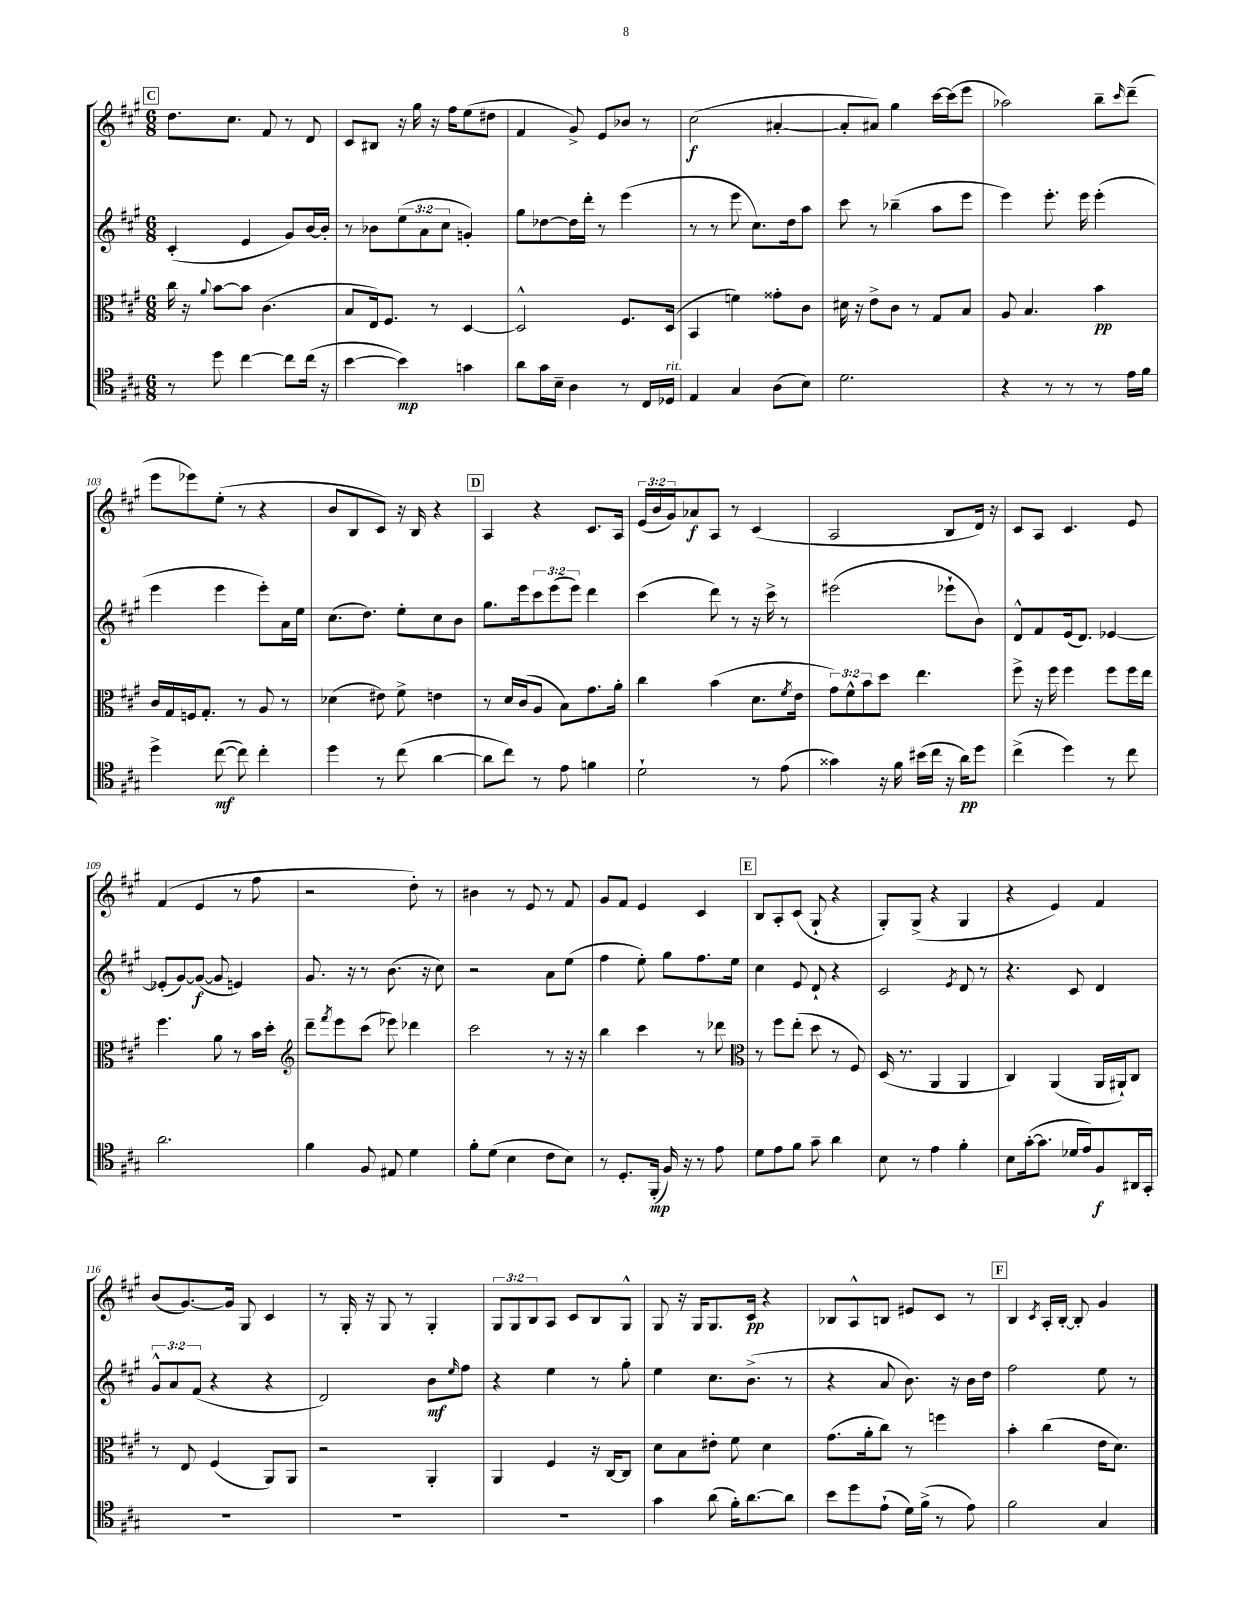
<<
\new StaffGroup <<
\new Staff = "s0" {
    \clef treble \key a \major \numericTimeSignature \time 6/8 \override Staff.TupletNumber.text = #tuplet-number::calc-fraction-text
    \mark \markup { \box "C" } d''8. cis''8. fis'8 r8 d'8 |
    cis'8 bis8 r16 gis''16 r16 fis''16 e''8( dis''8 |
    fis'4 gis'8->) e'8 bes'8 r8 |
    cis''2\f( ais'4~-. |
    ais'8-. ais'8) gis''4 cis'''16~ cis'''16( e'''8 |
    aes''2) b''8-- \grace { cis'''16 } d'''8--( |
    e'''8 ees'''8) e''8-.( r8 r4 |
    b'8 b8 cis'8) r16 b16 r4 |
    \mark \markup { \box "D" } a4 r4 cis'8. a16 |
    \tuplet 3/2 { e'16( b'16 gis'16) } aes'8\f a8 r8 cis'4( |
    a2 b8 d'16) r16 |
    cis'8 a8 cis'4. e'8 |
    fis'4( e'4 r8 fis''8 |
    r2 d''8-.) r8 |
    bis'4 r8 e'8 r8 fis'8 |
    gis'8 fis'8 e'4 cis'4 |
    \mark \markup { \box "E" } b8 a8-. cis'8( gis8-! r4 |
    gis8-.) gis8->( r4 gis4 |
    r4 e'4) fis'4 |
    b'8( gis'8.~) gis'16 gis8 cis'4 |
    r8 gis16-. r16 gis8 r8 gis4-. |
    \tuplet 3/2 { gis8 gis8 b8 } a8 cis'8 b8 gis8-^ |
    gis8 r16 gis16 gis8. cis'16\pp r4 |
    bes8 a8-^ b8 eis'8 cis'8 r8 |
    \mark \markup { \box "F" } b4 \acciaccatura { cis'8 } a16-. b16~-. b8-. gis'4 \bar "|." |
}
\new Staff = "s1" {
    \clef treble \key a \major \numericTimeSignature \time 6/8 \override Staff.TupletNumber.text = #tuplet-number::calc-fraction-text
    \mark \markup { \box "C" } cis'4-.( e'4 gis'8) b'16~ b'16-. |
    r8 bes'8 \tuplet 3/2 { e''8( a'8 cis''8 } g'4-.) |
    gis''8 des''8~ des''16 d'''16-. r8 e'''4( |
    r8 r8 e'''8 cis''8.) d''16 a''8 |
    cis'''8 r8 bes''4--( a''8 e'''8 |
    e'''4) e'''8.-. e'''16 e'''4-.( |
    e'''4 e'''4 e'''8-.) a'16 e''16 |
    cis''8.( d''8.) e''8-. cis''8 b'8 |
    \mark \markup { \box "D" } gis''8. e'''16 \tuplet 3/2 { cis'''8 e'''8( e'''8) } d'''4 |
    cis'''4( d'''8) r8 r16 cis'''16-> r8 |
    eis'''2( ees'''8-! b'8) |
    d'8-^ fis'8 e'16( d'8.) ees'4~ |
    ees'8-.( gis'8~) gis'8~\f( gis'8 e'4) |
    gis'8. r16 r8 b'8.( r16 cis''8) |
    r2 a'8 e''8( |
    fis''4 e''8-.) gis''8 fis''8. e''16 |
    \mark \markup { \box "E" } cis''4 e'8 d'8-! r4 |
    cis'2 \acciaccatura { e'8 } d'8 r8 |
    r4. cis'8 d'4 |
    \tuplet 3/2 { gis'8-^ a'8 fis'8( } r4 r4 |
    d'2) b'8\mf \grace { e''16 } fis''8 |
    r4 e''4 r8 gis''8-. |
    e''4 cis''8. b'8.->( r8 |
    r4 a'8 b'8.) r16 b'16 d''16 |
    \mark \markup { \box "F" } fis''2 e''8 r8 \bar "|." |
}
\new Staff = "s2" {
    \clef alto \key a \major \numericTimeSignature \time 6/8 \override Staff.TupletNumber.text = #tuplet-number::calc-fraction-text
    \mark \markup { \box "C" } cis''16 r16 \appoggiatura { a'8 } b'8~ b'8 cis'4.( |
    b8 e16) fis8. r8 d4~ |
    d2-^ fis8. d16( |
    b,4 f'4) gisis'8-. cis'8 |
    dis'16 r16 e'8-> cis'8 r8 gis8 b8 |
    a8 b4. b'4\pp |
    cis'16 gis16 f16 gis8.-. r8 a8 r8 |
    des'4( eis'8) fis'8-> e'4 |
    \mark \markup { \box "D" } r8 d'16 cis'16( a8 b8) gis'8. a'16-. |
    cis''4 b'4( d'8. \acciaccatura { fis'8 } e'16 |
    \tuplet 3/2 { gis'8) fis'8-^ b'8 } d''8 e''4. |
    fis''8-> r16 fis''16 fis''4 fis''8 fis''16 e''16 |
    fis''4. a'8 r8 b'16 d''16-. |
    \clef treble d'''8-- \acciaccatura { fis'''8 } e'''8 cis'''8( ees'''8) des'''4 |
    cis'''2 r8 r16 r16 |
    b''4 cis'''4 r8 des'''8 |
    \mark \markup { \box "E" } \clef alto r8 fis''8 e''8-.( d''8 r8 fis8) |
    d16( r8. a,4 a,4 |
    cis4) a,4( a,16 ais,16-!) cis8 |
    r8 e8 fis4( a,8) a,8 |
    r2 a,4-. |
    a,4 fis4 r16 cis16~ cis8 |
    d'8 b8 eis'8-. fis'8 d'4 |
    gis'8.( a'16-. cis''8) r8 f''4 |
    \mark \markup { \box "F" } b'4-. cis''4( e'16 d'8.) \bar "|." |
}
\new Staff = "s3" {
    \clef tenor \key a \major \numericTimeSignature \time 6/8
    \mark \markup { \box "C" } r8 d''8 cis''4~ cis''8 cis''16( r16 |
    b'4~ b'4\mp) g'4 |
    a'8 gis'16 b16-- a4 r8 cis16 des16^\markup { \italic "rit." } |
    e4 gis4 a8( b8) |
    d'2. |
    r4 r8 r8 r8 e'16 fis'16 |
    d''4-> cis''8~\mf( cis''8) cis''4-. |
    d''4 r8 cis''8( a'4~ |
    \mark \markup { \box "D" } a'8 cis''8) r8 e'8 f'4 |
    d'2-! r8 e'8( |
    gisis'4) r16 fis'16 bis'16( cis''16 r16 a'16\pp) d''8 |
    cis''4->( d''4) r8 cis''8 |
    a'2. |
    fis'4 fis8 eis8 d'4 |
    fis'8-. d'8( b4 cis'8 b8) |
    r8 d8.-. fis,16-.\mp( fis16) r16 r8 e'8 |
    \mark \markup { \box "E" } d'8 e'8 fis'8 gis'8-- a'4 |
    b8 r8 e'4 fis'4-. |
    b8 gis'16~-.( gis'8. des'16 e'16) fis8\f ais,16 gis,16-. |
    R2. |
    R2. |
    R2. |
    gis'4 a'8( fis'16-.) a'8.~ a'8 |
    b'8 d''8 e'8-!( d'16) fis'16->( r8 e'8) |
    \mark \markup { \box "F" } fis'2 gis4 \bar "|." |
}
>>
>>
\layout { \context { \Score currentBarNumber = #97 } }
